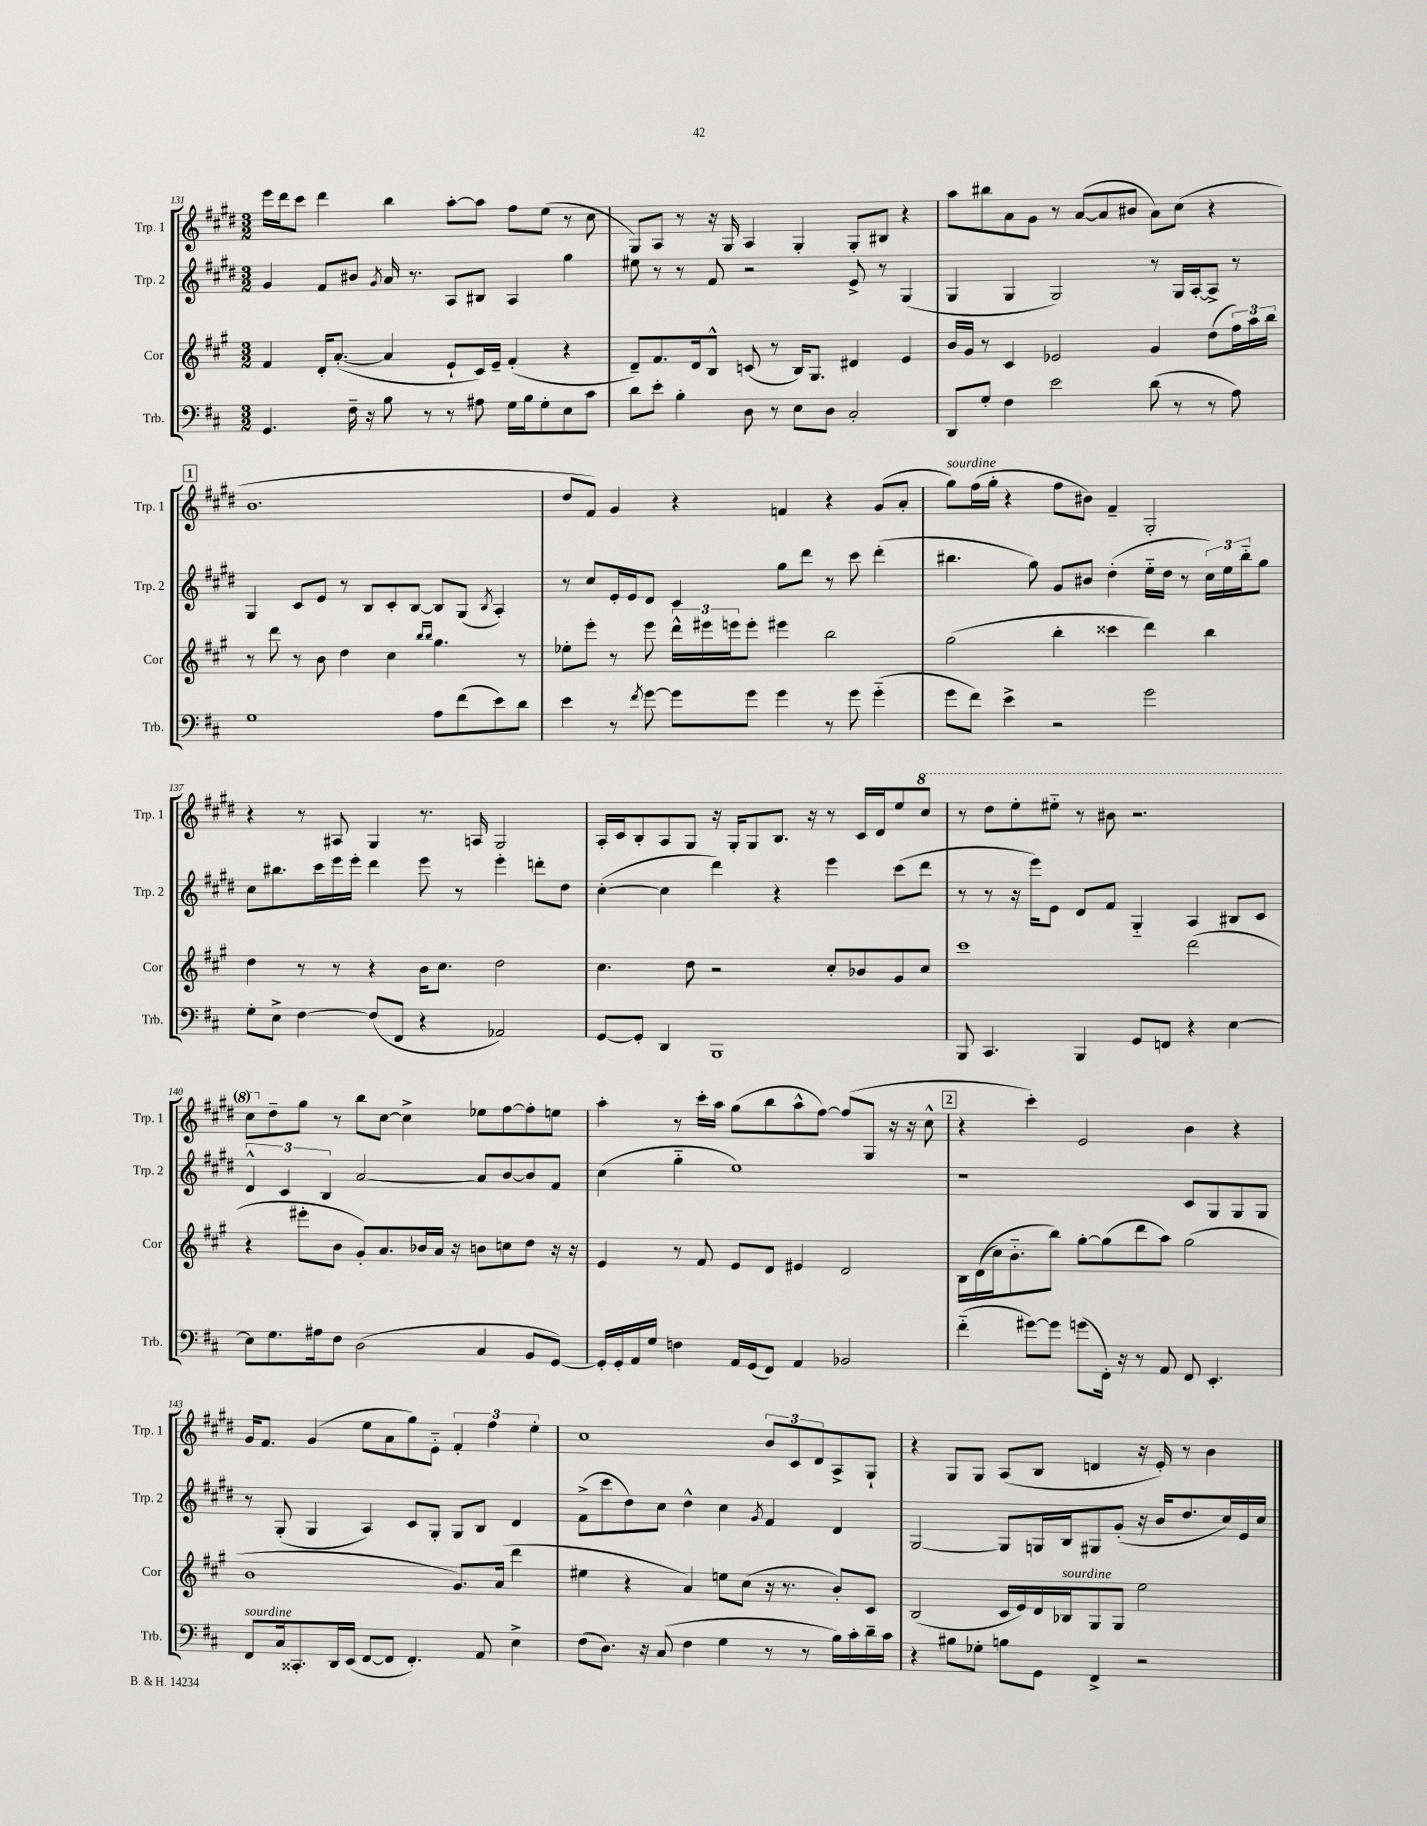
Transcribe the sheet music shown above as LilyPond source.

<<
\new StaffGroup <<
\new Staff = "s0" \with { instrumentName = "Trp. 1" shortInstrumentName = "Trp. 1" } {
    \clef treble \key e \major \numericTimeSignature \time 3/2
    e'''16 dis'''16 cis'''8 dis'''4 b''4 a''8~-. a''8 fis''8 e''8( r8 cis''8 |
    gis8) a8 r8 r16 gis16 a4 gis4-. gis8-. bis8 r4 |
    a''8 bis''8 a'8 gis'8 r8 a'8~( a'8 bis'8 a'8) cis''8( r4 |
    \mark \markup { \box "1" } b'1. |
    dis''8 fis'8) gis'4 r4 f'4 r4 gis'8( a'8-. |
    gis''8^\markup { \italic "sourdine" }) fis''16( gis''16-. r4 fis''8 bis'8) fis'4-- gis2-. |
    r4 r8 ais8 gis4 r8. a16 gis2 |
    a16-. cis'16 b8-. a8 gis8 r16 gis16-. gis8 b8. r16 r8 cis'16 dis'16 e''8 \ottava #1 cis'''8 |
    r8 dis'''8 e'''8-. eis'''8-_ r8 bis''8 r2. |
    cis'''8 \ottava #0 dis''8-- gis''8 r8 b''8 cis''8~ cis''4-> ees''8 fis''8~ fis''8-. e''8 |
    a''4-. r8 cis'''16-. a''16 gis''8( b''8 a''8-^ fis''8~) fis''8( gis8 r16 r16 cis''8-^ |
    \mark \markup { \box "2" } r4 cis'''4-.) e'2 b'4 r4 |
    gis'16 fis'8. gis'4( e''8 a'8 gis''8) e'8-_ \tuplet 3/2 { fis'4-. fis''4 e''4-. } |
    cis''1 \tuplet 3/2 { b'8 cis'8 dis'8 } a8-> gis8-! |
    r4 gis8 gis8 a8( b8 d'4 r16 e'16-.) r8 b'4 \bar "|." |
}
\new Staff = "s1" \with { instrumentName = "Trp. 2" shortInstrumentName = "Trp. 2" } {
    \clef treble \key e \major \numericTimeSignature \time 3/2
    gis'4 fis'8 bis'8 \acciaccatura { gis'8 } a'16 r8. a8 bis8 a4 gis''4 |
    eis''8 r8 r8 fis'8 r2 e'8-> r8 gis4( |
    gis4 gis4 gis2) r8 gis16 a16~-. a8-> r8 |
    \mark \markup { \box "1" } gis4 cis'8 e'8 r8 b8 cis'8-. b8~ b8 gis8( \acciaccatura { b8 } a4-.) |
    r8 cis''8 e'16-. e'16 dis'8 cis'4 gis''8 dis'''8 r8 cis'''8 dis'''4-.( |
    bis''4. gis''8) gis'8 bis'8 dis''4-.( e''16-_ dis''16 r8 \tuplet 3/2 { cis''16) e''16 bis''16-_ } gis''8 |
    cis''8 bis''8. cis'''16 e'''16 e'''16-. dis'''4 e'''8 r8 e'''4-. d'''8-. dis''8 |
    cis''4~-.( cis''4 dis'''4) r4 e'''4 cis'''8( dis'''8 |
    r8 r8 r16 e'''16) e'8 dis'8 fis'8 gis4-_ a4 bis8 cis'8 |
    \tuplet 3/2 { dis'4-^ cis'4 b4 } a'2~ a'8 b'8~ b'8 fis'8 |
    cis''4( gis''4-_ e''1) |
    \mark \markup { \box "2" } r1 cis'8 gis8 gis8 gis8 |
    r8 gis8-.( gis4 a4) cis'8 gis8-. gis8 b8 dis'4 |
    fis'8->( cis'''8 dis''8) cis''8 dis''4-^ cis''4 \acciaccatura { gis'8 } fis'4 dis'4 |
    gis2~ gis8 g16 b16 gis8 gis'8-.( r16 b'16 dis''8. cis''16) e'16 cis''16 \bar "|." |
}
\new Staff = "s2" \with { instrumentName = "Cor" shortInstrumentName = "Cor" } {
    \clef treble \key a \major \numericTimeSignature \time 3/2
    fis'4 d'16-. a'8.~-.( a'4 e'8-! cis'16) e'16-- fis'4-.( r4 |
    d'8--) fis'8. d'16 b8-^ c'8( r8 b16) gis8. dis'4 e'4 |
    b'16 gis'16 r8 cis'4 ees'2 gis'4 d''8( \tuplet 3/2 { fis''16) a''16 b''16 } |
    \mark \markup { \box "1" } r8 d'''8 r8 b'8 d''4 cis''4 \grace { b''16 b''16 } gis''4. r8 |
    ees''8-. e'''8-. r8 e'''8 \tuplet 3/2 { d'''16-^ eis'''16 e'''16 } e'''8-. eis'''4 b''2 |
    gis''2( b''4-. cisis'''4 d'''4) b''4 |
    d''4 r8 r8 r4 b'16 cis''8. d''2 |
    cis''4. d''8 r2 cis''8-. bes'8 gis'8 cis''8 |
    cis'''1 d'''2( |
    r4 eis'''8-. b'8 gis'8-.) a'8. bes'16 a'16 r16 b'8 c''8 d''8 r16 r16 |
    e'4 r8 fis'8 e'8 d'8 eis'4 d'2 |
    \mark \markup { \box "2" } b16 d'16(\( cis''16) b'8.-_ b''8\) gis''8~-. gis''8( d'''8 a''8) gis''2( |
    b'1 gis'8.) a'16( d'''4 |
    eis''4 r4 a'4) e''8 cis''8( r16 r8. b'8-.) cis'8 |
    b2( cis'16 e'16) d'16 bes16^\markup { \italic "sourdine" } gis8 gis8 e''2 \bar "|." |
}
\new Staff = "s3" \with { instrumentName = "Trb." shortInstrumentName = "Trb." } {
    \clef bass \key d \major \numericTimeSignature \time 3/2
    g,4. fis16-- r16 b8 r8 r8 ais8 g16 b16 g8-. e8 cis'8 |
    d'8 e'8-. b4-. d8 r8 e8 d8 cis2-. |
    d,8 g8-. fis4 e'2 d'8( r8 r8 a8) |
    \mark \markup { \box "1" } g1 a8 fis'8( e'8) d'8 |
    e'4 r8 \acciaccatura { fis'8 } g'8~ g'8 g'8 g'4 r8 g'8 g'4-_( |
    g'8 fis'8) e'4-> r2 g'2 |
    g8-. e8-> fis4~ fis8( fis,8 r4 aes,2) |
    g,8~ g,8-. d,4 b,,1 |
    b,,8 cis,4. b,,4 g,8 f,8 r4 e4~ |
    e8 g8. ais16 fis8 d2( cis4 b,8 g,8~) |
    g,16-. g,16-. a,16 g16 f4 a,16 g,16( fis,8) a,4 bes,2 |
    \mark \markup { \box "2" } fis'4-_( gis'8~) gis'8 g'8( fis,16-.) r16 r8 a,8 fis,8 e,4.-. |
    fis,8^\markup { \italic "sourdine" } cis16 cisis,8.-. d,16 e,16( fis,8~ fis,8 fis,4.-.) a,8 e4-> |
    fis8( d8.) r16 cis8( fis4 g4 r8 r8 b16) cis'16-. d'16-- cis'16 |
    r4 bis8 ges8-. b8 g,8 fis,4-> r2 \bar "|." |
}
>>
>>
\layout { \context { \Score currentBarNumber = #131 } }
